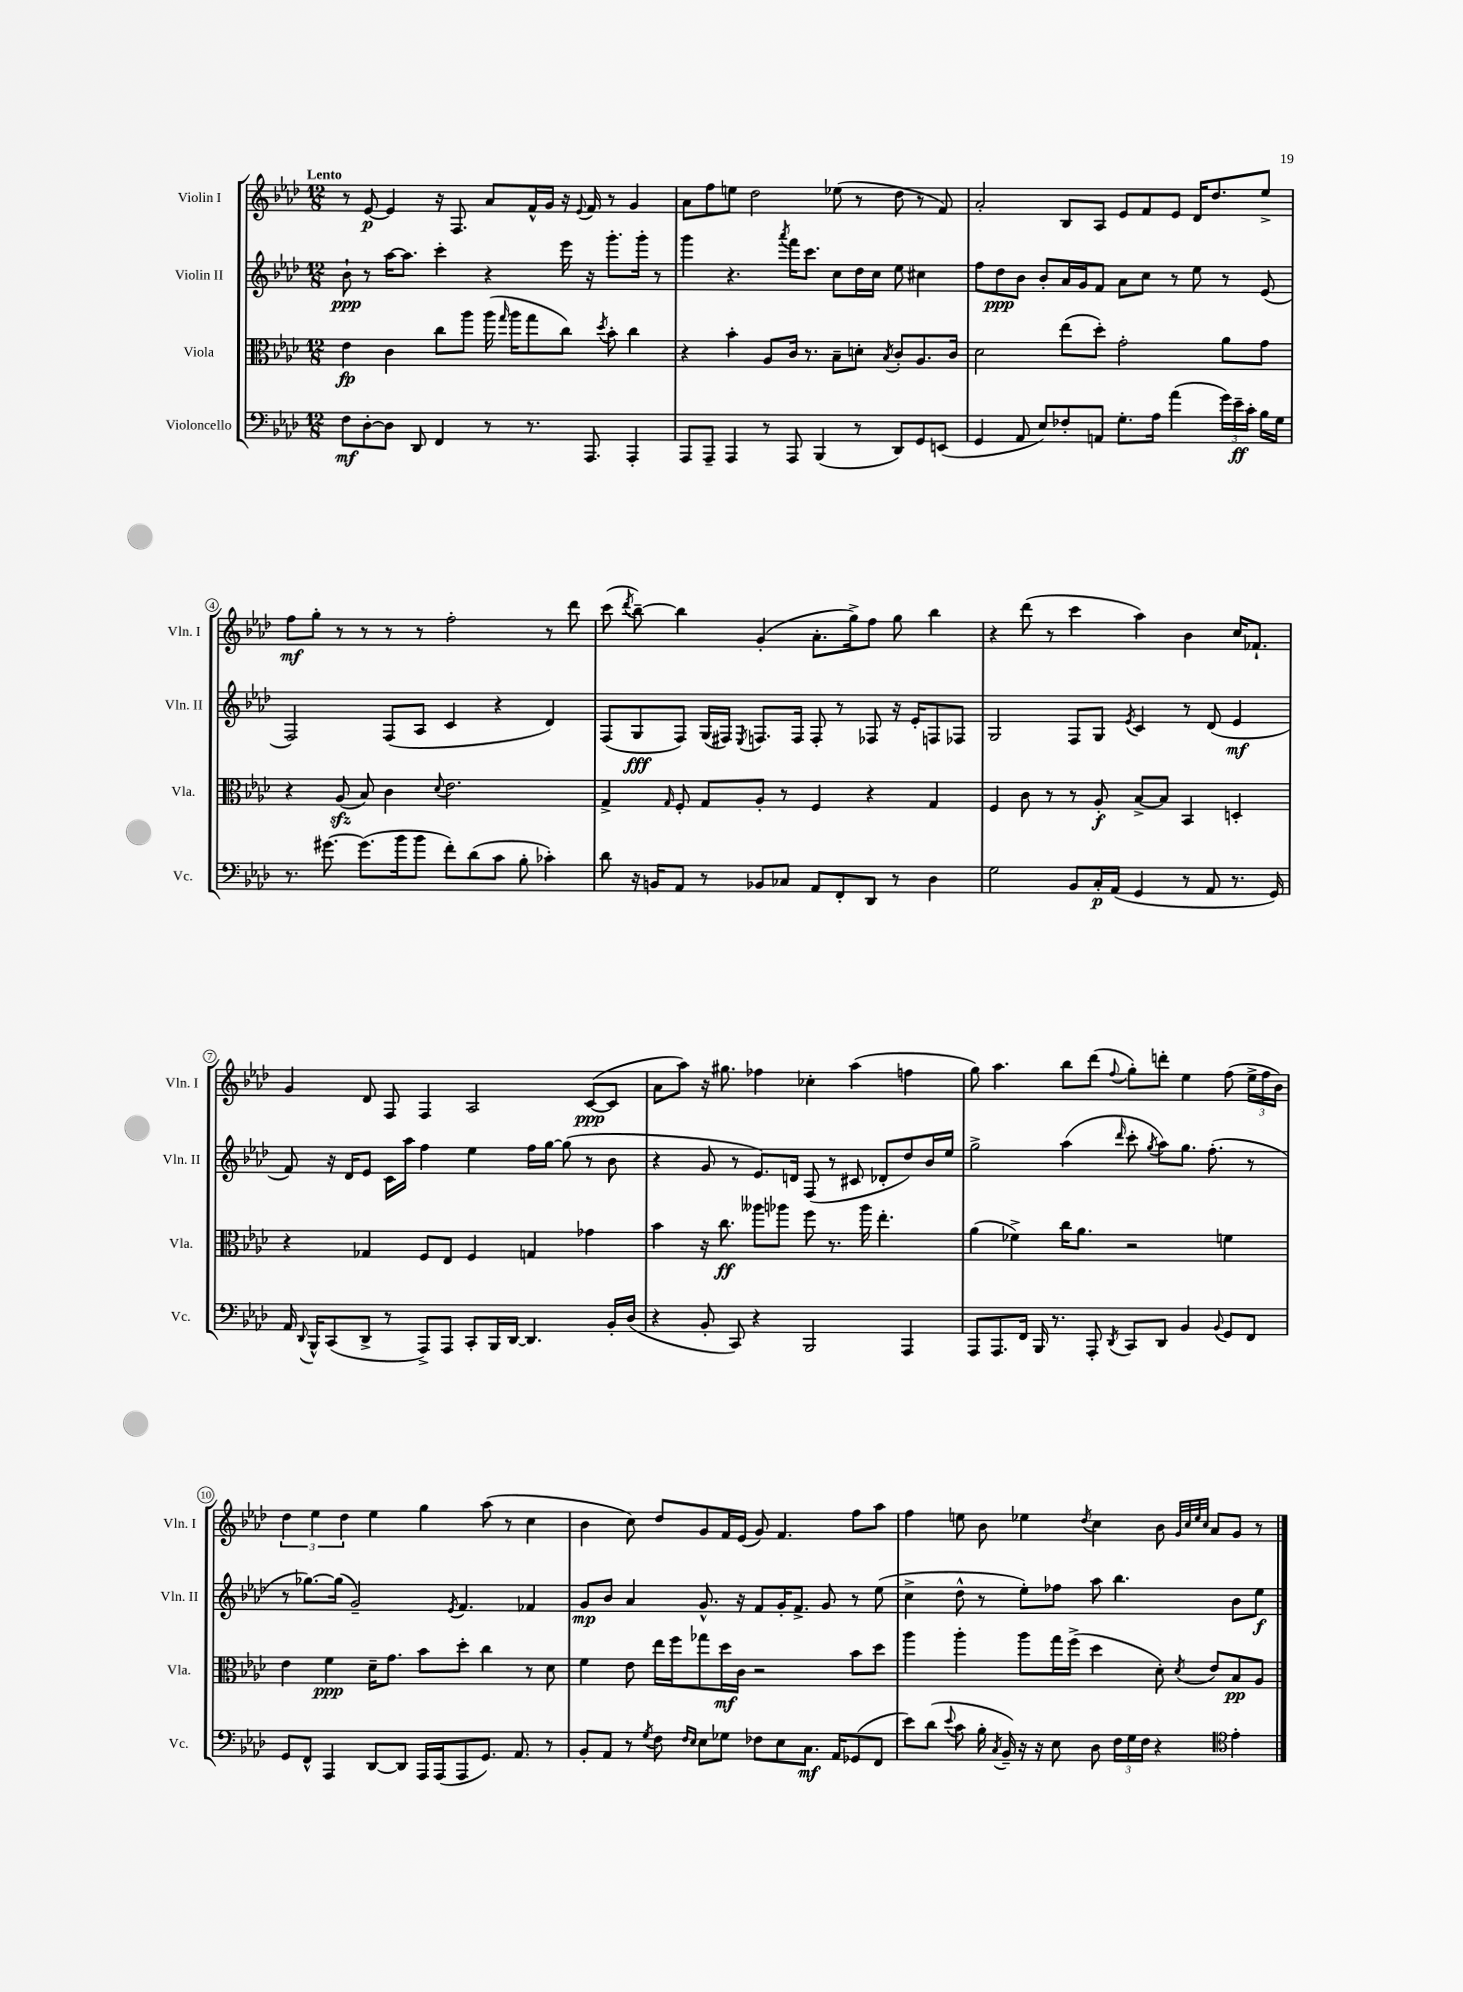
<<
\new StaffGroup <<
\new Staff = "s0" \with { instrumentName = "Violin I" shortInstrumentName = "Vln. I" } {
    \clef treble \key aes \major \numericTimeSignature \time 12/8 \tempo "Lento"
    \autoBeamOff r8 ees'8~\p ees'4 r16 f8. aes'8[ f'16-^ g'16] r16 \appoggiatura { ees'8 } f'16 r8 g'4 |
    aes'8[ f''8 e''8] des''2 ees''8( r8 des''8 r8 f'8) |
    aes'2-. bes8[ aes8] ees'8[ f'8 ees'8] des'16[ des''8. ees''8]-> |
    f''8[\mf g''8]-. r8 r8 r8 r8 f''2-. r8 des'''8 |
    c'''8( \acciaccatura { des'''8 } bes''8~--) bes''4 g'4-.( aes'8.[-. g''16->) f''8] g''8 bes''4 |
    r4 des'''8( r8 c'''4 aes''4) bes'4 c''16[ fes'8.]-! |
    g'4 des'8 f8 f4 aes2 c'8[~\ppp( c'8] |
    aes'8[ aes''8]) r16 gis''8. fes''4 ces''4-. aes''4( f''4 |
    g''8) aes''4. bes''8[ des'''8]( \appoggiatura { f''8 } g''8[-.) d'''8]-. ees''4 f''8( \tuplet 3/2 { ees''16[-> f''16 bes'16]) } |
    \tuplet 3/2 { des''4 ees''4 des''4 } ees''4 g''4 aes''8( r8 c''4 |
    bes'4 c''8) des''8[ g'8 f'16 ees'16]( g'8) f'4. f''8[ aes''8] |
    f''4 e''8 bes'8 ees''4 \acciaccatura { des''8 } c''4 bes'8 \grace { g'32[ c''32 ees''32 c''32] } aes'8[ g'8] r8 \bar "|." |
}
\new Staff = "s1" \with { instrumentName = "Violin II" shortInstrumentName = "Vln. II" } {
    \clef treble \key aes \major \numericTimeSignature \time 12/8
    \autoBeamOff bes'8-!\ppp r8 aes''16[~ aes''8.] c'''4-. r4 ees'''16 r16 g'''8.[-. g'''16]-. r8 |
    g'''4 r4. \acciaccatura { aes'''8 } f'''16[ c'''8.] c''8[ des''16 c''16] ees''8 cis''4 |
    f''8[ des''8\ppp bes'8] bes'8[-. aes'16 g'16 f'8] aes'8[ c''8] r8 ees''8 r8 ees'8( |
    f2) f8[( aes8] c'4 r4 des'4) |
    f8[( g8\fff f8]) g16[( fis16]) \acciaccatura { ees8 } f8.[ f16] f8-. r8 fes8 r16 ees'16[-. f8 fes8] |
    g2 f8[ g8] \acciaccatura { ees'8 } c'4 r8 des'8( ees'4\mf |
    f'8) r16 des'16[ ees'8] c'16[ aes''16] f''4 ees''4 f''16[ g''16]~ g''8( r8 bes'8 |
    r4 g'8 r8 ees'8.[) d'16] f8( r8 cis'8 des'8[-. des''8) bes'16 ees''16] |
    g''2-> aes''4( \grace { des'''16 } c'''8-. \acciaccatura { g''8 } aes''8[) g''8.] f''8.-.( r8 |
    r8 ges''8.[~) ges''16]( g'2--) \acciaccatura { ees'8 } f'4. fes'4 |
    g'8[\mp bes'8] aes'4 g'8.-^ r16 f'8[ g'16-. f'8.]-> g'8 r8 ees''8( |
    c''4-> des''8-^ r8 ees''8[-.) fes''8] aes''8 bes''4. bes'8[ ees''8]\f \bar "|." |
}
\new Staff = "s2" \with { instrumentName = "Viola" shortInstrumentName = "Vla." } {
    \clef alto \key aes \major \numericTimeSignature \time 12/8
    \autoBeamOff ees'4\fp c'4 c''8[ aes''8] aes''16( \grace { g''16 } aes''16[ g''8 c''8]) \acciaccatura { des''8 } bes'8-. c''4 |
    r4 bes'4-. aes8[ c'16] r8. bes8[-- d'8]-. \acciaccatura { bes8 } c'8[-. aes8. c'16] |
    des'2 ees''8[( des''8]-.) g'2-. aes'8[ g'8] |
    r4 aes8\sfz( bes8) c'4 \appoggiatura { des'8 } ees'2. |
    g4-> \grace { g16 } f8-. g8[ aes8]-. r8 f4 r4 g4 |
    f4 c'8 r8 r8 aes8-.\f bes8[~-> bes8] bes,4 d4-. |
    r4 ges4 f8[ ees8] f4 g4 ges'4 |
    bes'4 r16 c''8.\ff aeses''8[ aes''8] f''8 r8. aes''16 ees''4.-. |
    aes'4( fes'4->) c''16[ aes'8.] r2 f'4 |
    ees'4 f'4\ppp des'16[-- g'8.] bes'8[ des''8]-. c''4 r8 des'8 |
    f'4 ees'8 ees''16[ f''16 ges''8 des''16\mf c'16] r2 bes'8[ des''8] |
    aes''4 aes''4-. aes''8[ g''16 f''16]->( des''4 des'8-.) \acciaccatura { des'8 } ees'8[ bes8\pp aes8] \bar "|." |
}
\new Staff = "s3" \with { instrumentName = "Violoncello" shortInstrumentName = "Vc." } {
    \clef bass \key aes \major \numericTimeSignature \time 12/8
    \autoBeamOff f8[\mf des8~-. des8] des,8 f,4 r8 r8. aes,,8. aes,,4-. |
    aes,,8[ aes,,8]-- aes,,4 r8 aes,,8 bes,,4( r8 des,8[) g,8 e,8]( |
    g,4 aes,8 ees8[) fes8-. a,8] g8.[-. aes16] aes'4( \tuplet 3/2 { g'16[) ees'16--\ff c'16]-. } bes16[ g16] |
    r8. gis'8.~ gis'8.[( bes'16 bes'8] f'8[-.) des'8( c'8] bes8-. ces'4-.) |
    des'8 r16 b,16[ aes,8] r8 bes,8[ ces8] aes,8[ f,8-. des,8] r8 des4 |
    g2 bes,8[ c16-.\p aes,16]( g,4 r8 aes,8 r8. g,16) |
    aes,16 \appoggiatura { des,8 } bes,,16[-^ c,8( des,8]-> r8 aes,,8[->) aes,,8] c,8[-. bes,,16 des,16]~ des,4. bes,16[-. des16]( |
    r4 bes,8-. c,8) r4 bes,,2 aes,,4 |
    aes,,8[ aes,,8. f,16] bes,,16 r8. aes,,8-. \acciaccatura { des,8 } c,8[ des,8] bes,4 \appoggiatura { bes,8 } g,8[ f,8] |
    g,8[ f,8]-^ aes,,4 des,8[~ des,8] aes,,16[ aes,,16( aes,,8 g,8.]) aes,8. r8 |
    bes,8[-. aes,8] r8 \acciaccatura { g8 } f8 \grace { f16[ ees16] } ees8[ ges8] fes8[ ees8 c8.]\mf aes,16[ ges,8( f,8] |
    ees'8[) des'8]( \appoggiatura { ees'8 } c'8 bes16-. \acciaccatura { c8 } bes,16--) r16 r16 ees8 des8 \tuplet 3/2 { f16[ g16 f16] } r4 \clef tenor ees'4-. \bar "|." |
}
>>
>>
\layout { \context { \Score \override BarNumber.stencil = #(make-stencil-circler 0.1 0.3 ly:text-interface::print) } }
